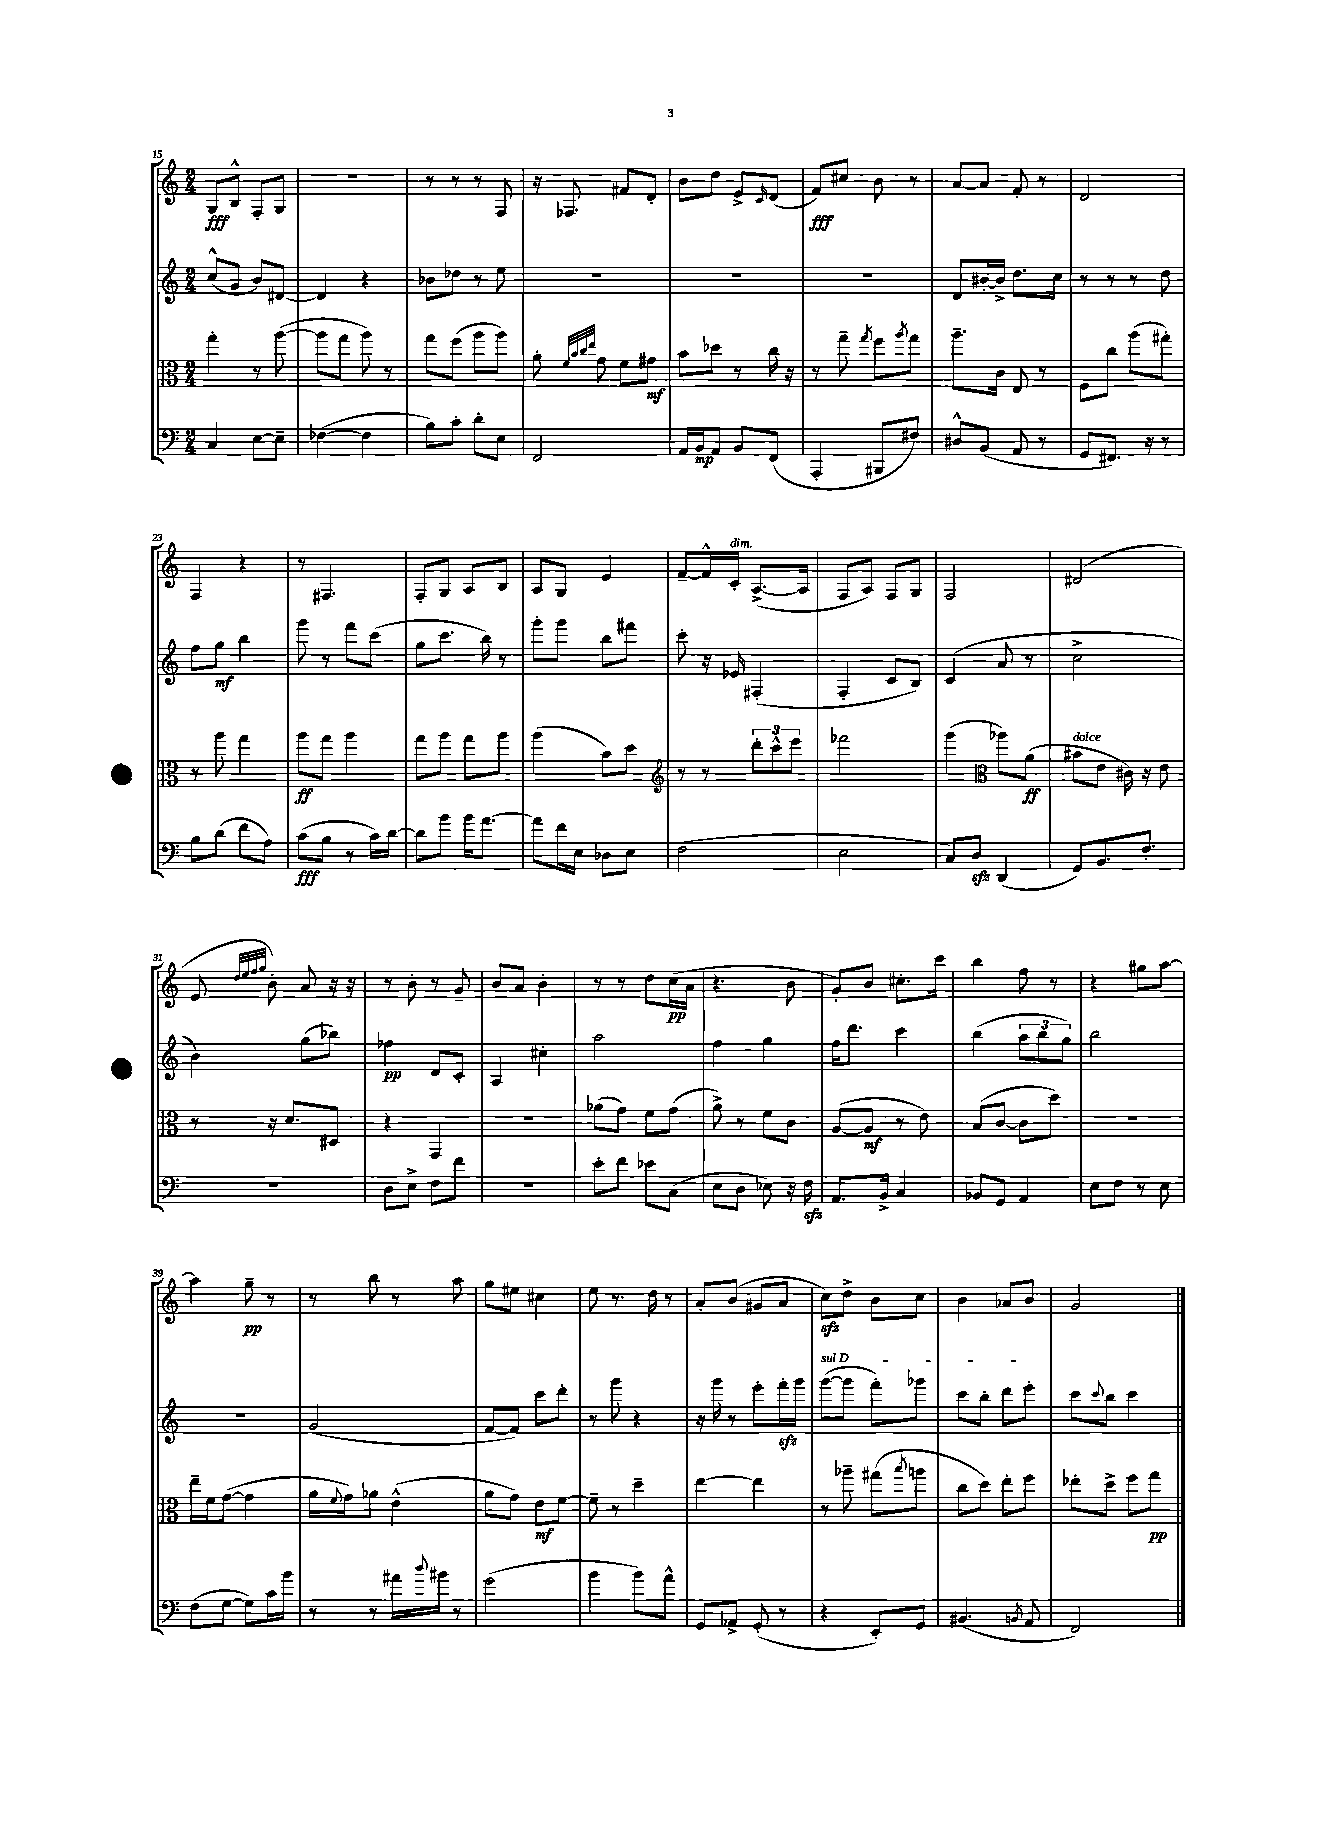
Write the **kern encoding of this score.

**kern	**kern	**kern	**kern
*staff4	*staff3	*staff2	*staff1
*clefF4	*clefC3	*clefG2	*clefG2
*k[]	*k[]	*k[]	*k[]
*M2/4	*M2/4	*M2/4	*M2/4
4C/	4gg'\	(8cc^^/L	8G/L
.	.	8g/J	8B^^/J
[8E\L	8r	8b/L)	8F'/L
8E~\]J	([8aa\	[8d#/J	8G/J
=	=	=	=
([4F-\	8aa\]L	4d#/]	2r
.	8gg\J	.	.
4F-\]	8aa\)	4r	.
.	8r	.	.
=	=	=	=
8B\L)	8gg\L	8b-\L	8r
8c'\J	(8ff\J	8dd-\J	8r
8d'\L	8aa\L	8r	8r
8E\J	8aa\J)	8ee\	8F/
=	=	=	=
2FF/	8a'\	2r	16r
.	.	.	8.F-/
.	32qqf/LLL	.	.
.	32qqb/	.	.
.	32qqcc/	.	.
.	32qqee/JJJ	.	.
.	8g\	.	.
.	8f\L	.	8f#/L
.	8g#\J	.	8d'/J
=	=	=	=
16AA/LL	8b\L	2r	8b\L
16BB/J	.	.	.
8AA/J	8dd-\J	.	8dd\J
8BB/L	8r	.	8e^/L
.	.	.	16qqc/
(8FF/J	16cc\	.	(8d/J
.	16r	.	.
=	=	=	=
4AAA'/	8r	2r	8f/L)
.	8gg~\	.	8cc#/J
.	8qgg/	.	.
8BBB#/L	8ff\L	.	8b\
.	8qaa/	.	.
8F#/J)	8gg\J	.	8r
=	=	=	=
8D#^^/L	8.aa~\L	8d/L	[8a/L
(8BB/J	.	[16b#'/L	8a/]J
.	16c\Jk	16b#^/]JJ	.
8AA/	8E/	8.dd\L	8f'/
8r	8r	.	8r
.	.	16cc\Jk	.
=	=	=	=
8GG/L	8F\L	8r	2d/
8.FF#/J)	8cc\J	8r	.
.	(8aa\L	8r	.
16r	.	.	.
8r	8gg#'\J)	8dd\	.
=	=	=	=
8B\L	8r	8ff\L	4F/
(8d\J	8aa\	8gg\J	.
8f\L	4gg\	4bb\	4r
8A\J)	.	.	.
=	=	=	=
(8c\L	8aa\L	8ggg\	8r
8B\J	8gg\J	8r	4.F#/
8r	4aa\	8fff\L	.
16c\LL)	.	(8ccc\J	.
[16d\JJ	.	.	.
=	=	=	=
8d\]L	8gg\L	8gg\L	8F'/L
8b\J	8aa\J	8.ccc\J	8G/J
16b\LK	8gg\L	.	8A/L
[8.a\J	.	16bb\)	.
.	8aa\J	8r	8B/J
=	=	=	=
8a\]L	(4aa\	8ggg'\L	8A/L
16f\L	.	8ggg\J	8G/J
16E\JJ	.	.	.
8D-\L	8b\L)	8bb\L	4e/
8E\J	8dd\J	8fff#\J	.
=	=	=	=
*	*clefG2	*	*
(2F\	8r	8ccc'\	[8f~/L
.	8r	16r	16f^^/]L
.	.	16e-/	16c'/JJ
.	12ddd'\L	(4F#'/	([8.A^/L
.	12ccc^^\	.	.
.	12eee\J	.	.
.	.	.	16A/]Jk
=	=	=	=
2E\	2fff-\	4F'/	8F/L
.	.	.	8A/J)
.	.	8c/L	8F/L
.	.	8B/J)	8G/J
=	=	=	=
8C/L)	(4ggg\	(4c/	2F/
8D/J	.	.	.
*	*clefC3	*	*
(4DD/	8aa-\L)	8a/	.
.	(8a\J	8r	.
=	=	=	=
8GG/L)	8b#\L	2cc^\	(2d#/
8.BB/	8e\J	.	.
.	16c#\)	.	.
8.F'/J	16r	.	.
.	8e\	.	.
=	=	=	=
2r	8r	4b\)	8e/
.	.	.	32qqdd/LLL
.	.	.	32qqee/
.	.	.	32qqff/
.	.	.	32qqgg/JJJ
.	16r	.	8b'\)
.	8.d/L	.	.
.	.	(8gg\L	8a/
.	8D#/J	8bb-\J)	16r
.	.	.	16r
=	=	=	=
8D\L	4r	4ff-\	8r
8E^\J	.	.	8b'\
8F\L	4GG/	8d/L	8r
8f\J	.	8c'/J	8g~/
=	=	=	=
2r	2r	4A/	8b/L
.	.	.	8a/J
.	.	4cc#'\	4b'\
=	=	=	=
8e'\L	(8a-\L	2aa\	8r
8f\J	8g\J)	.	8r
8e-\L	8f\L	.	8dd\L
(8C\J	(8g\J	.	(16cc\L
.	.	.	16a\JJ
=	=	=	=
8E\L	8a^\)	4ff\	4.r
8D\J	8r	.	.
8E-\)	8f\L	4gg\	.
16r	8c\J	.	8b\
16F\	.	.	.
=	=	=	=
8.AA/L	([8A/L	16ff\LK	8g'/L)
.	.	8.ddd\J	.
.	8A/]J	.	8b/J
16BB^/Jk	.	.	.
4C/	8r	4ccc\	8.cc#'\L
.	8e\)	.	.
.	.	.	16ccc\Jk
=	=	=	=
8BB-/L	(8B/L	(4bb\	4bb\
8GG/J	[8c/J	.	.
4AA/	8c\]L	12aa\L	8ff\
.	.	12bb\	.
.	8dd\J)	.	8r
.	.	12gg\J)	.
=	=	=	=
8E\L	2r	2bb\	4r
8F\J	.	.	.
8r	.	.	8gg#\L
8E\	.	.	[8aa\J
=	=	=	=
(8F\L	16ee~\LL	2r	4aa\]
.	16f\J	.	.
[8G\J	([8g\J	.	.
8G\]L)	4g\]	.	8gg~\
16c\L	.	.	8r
16b\JJ	.	.	.
=	=	=	=
8r	16a\LL	(2g/	8r
.	8qqf/	.	.
.	16g\J)	.	.
8r	8a-\J	.	8bb\
16a#\LL	(4e^^\	.	8r
8qqdd/	.	.	.
16b#\JJ	.	.	.
8r	.	.	8aa\
=	=	=	=
(2g\	8a\L	[8f/L	8gg\L
.	8g\J)	8f/]J)	8ee#\J
.	8e\L	8ccc\L	4cc#\
.	[8f\J	8ddd'\J	.
=	=	=	=
4b\	8f~\]	8r	8ee\
.	8r	8ggg\	8.r
8b\L)	4dd~\	4r	.
.	.	.	16dd\
8a^^\J	.	.	8r
=	=	=	=
8GG/L	[4ee\	16r	8a'/L
.	.	16ggg\	.
8AA-^/J	.	8r	(8b/J
(8GG'/	4ee\]	8eee'\L	8g#/L
8r	.	16fff'\L	8a/J
.	.	16ggg\JJ	.
=	=	=	=
4r	8r	([8ggg\L	8cc\L)
.	8aa-~\	8ggg\]J	8dd^\J
8EE'/L)	(8gg#\L	8fff'\L)	8b\L
.	8qbb/	.	.
8GG/J	8aa\J	8ggg-\J	8cc\J
=	=	=	=
(4.BB#/	8cc\L	8ccc\L	4b\
.	8dd\J)	8bb'\J	.
.	8ee'\L	8ddd\L	8a-/L
8qBB/	.	.	.
8AA/	8ff\J	8eee'\J	8b/J
=	=	=	=
2FF/)	8ee-'\L	8ccc\L	2g/
.	.	8qqccc/	.
.	8dd^\J	8bb\J	.
.	8ff\L	4ccc\	.
.	8gg\J	.	.
==	==	==	==
*-	*-	*-	*-
